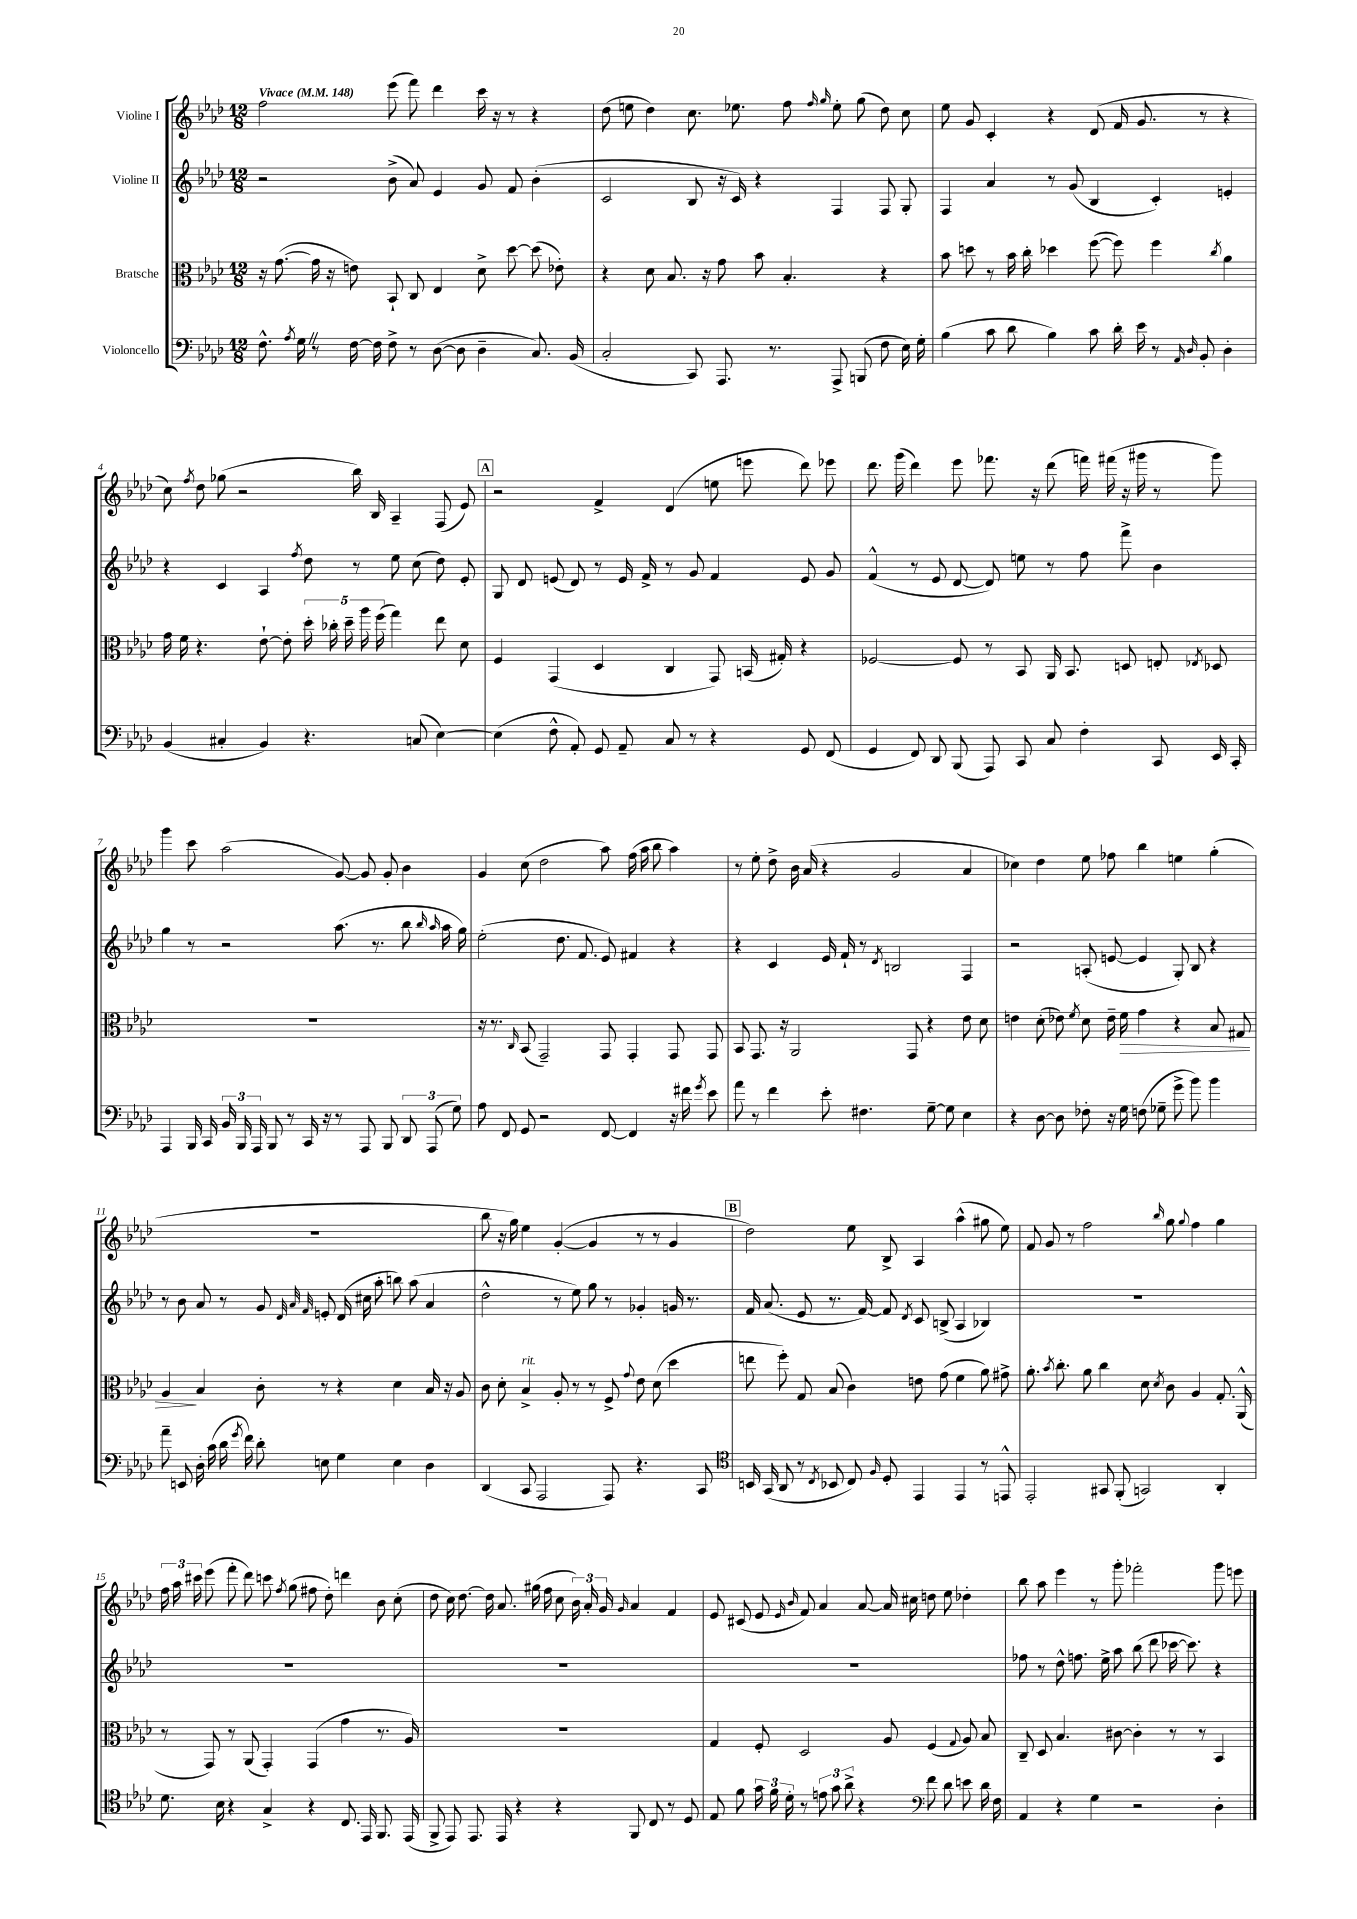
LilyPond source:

<<
\new StaffGroup <<
\new Staff = "s0" \with { instrumentName = "Violine I" } {
    \clef treble \key aes \major \numericTimeSignature \time 12/8 \tempo "Vivace" 4 = 148
    \autoBeamOff f''2 ees'''8( f'''8) des'''4 c'''16 r16 r8 r4 |
    des''8( e''8 des''4) c''8. ees''8. f''8 \grace { f''16 g''16 } ees''8-. g''8( des''8) c''8 |
    ees''8 g'8 c'4-. r4 des'8( f'16 g'8. r8 r4 |
    c''8) \acciaccatura { f''8 } des''8 ges''8( r2 bes''16) bes16 aes4-- f8( ees'8) |
    \mark \markup { \box "A" } r2 f'4-> des'4( e''8 e'''8 des'''8) ees'''8 |
    des'''8. g'''16( des'''4) ees'''8 fes'''8. r16 des'''8( f'''16) fis'''16( r16 gis'''16 r8 gis'''8) |
    g'''4 c'''8 aes''2( g'8~) g'8 g'8-. bes'4 |
    g'4 c''8( des''2 aes''8) f''16( aes''16 bes''8 aes''4) |
    r8 ees''8-. des''8-> bes'16 aes'16( r4 g'2 aes'4 |
    ces''4) des''4 ees''8 fes''8 bes''4 e''4 g''4-.( |
    R1. |
    bes''8 r16 g''16) ees''4 g'4~-.( g'4 r8 r8 g'4 |
    \mark \markup { \box "B" } des''2) ees''8 bes8-> aes4 aes''4-^( gis''8 ees''8) |
    f'8 g'8 r8 f''2 \grace { bes''16 } g''8 \appoggiatura { g''8 } f''4 g''4 |
    \tuplet 3/2 { f''16 aes''16 cis'''16 } ees'''8( f'''8-. des'''8) c'''8 \acciaccatura { f''8 } g''8( fis''8 des''8-.) d'''4 bes'8 c''8-.( |
    des''8 c''16) des''8.~ des''16 aes'8. gis''16( f''16 c''8 \tuplet 3/2 { bes'16) aes'16-. g'16 } \grace { g'16 } aes'4 f'4 |
    ees'8 cis'8( ees'8 \grace { ees'16 bes'16 } f'8) aes'4 aes'8~ aes'16 cis''16 d''8 ees''8 des''4-. |
    bes''8 aes''8 ees'''4 r8 g'''8-. fes'''2-. g'''8 e'''8 \bar "|." |
}
\new Staff = "s1" \with { instrumentName = "Violine II" } {
    \clef treble \key aes \major \numericTimeSignature \time 12/8
    \autoBeamOff r2 bes'8->( aes'8) ees'4 g'8 f'8 bes'4-.( |
    c'2 bes8 r16 c'16) r4 f4 f8 g8-. |
    f4 aes'4 r8 g'8( bes4 c'4-.) e'4-. |
    r4 c'4 aes4 \acciaccatura { f''8 } des''8 r8 ees''8 c''8( des''8) ees'8-. |
    \mark \markup { \box "A" } g8 des'8 e'8( des'8) r8 e'16 f'16-> r8 g'8 f'4 e'8 g'8 |
    f'4-^( r8 ees'8 des'8~ des'8) e''8 r8 f''8 f'''8-> bes'4 |
    g''4 r8 r2 aes''8.( r8. bes''8 \grace { bes''16 aes''16 } aes''16 g''16) |
    ees''2-.( des''8. f'8. ees'8) fis'4 r4 |
    r4 c'4 ees'16 f'16-! r8 \acciaccatura { des'8 } b2 f4 |
    r2 a8-.( e'8~ e'4 g8-.) bes8 r4 |
    r8 bes'8 aes'8 r8 g'8 \grace { des'32 aes'32 f'32 } e'8-. des'16( cis''16 aes''8-. b''8) aes''8( aes'4 |
    des''2-^ r8 ees''8) g''8 r8 ges'4-. g'16 r8. |
    \mark \markup { \box "B" } f'16 aes'8.( ees'8 r8. f'16~) f'8 \acciaccatura { des'8 } c'8 b8->( aes4 bes4) |
    R1. |
    R1. |
    R1. |
    R1. |
    fes''8 r8 des''8-^ f''8. ees''16-> aes''8 bes''8( des'''8 ces'''16~ ces'''8.) r4 \bar "|." |
}
\new Staff = "s2" \with { instrumentName = "Bratsche" } {
    \clef alto \key aes \major \numericTimeSignature \time 12/8
    \autoBeamOff r16 g'8.~( g'16 r16 e'8) bes,8-! c8 ees4 des'8-> des''8~ des''8( ees'8-.) |
    r4 des'8 bes8. r16 g'8 bes'8 bes4.-. r4 |
    bes'8 d''8 r8 bes'16 c''16-. des''4 f''8~( f''8) f''4 \acciaccatura { c''8 } aes'4 |
    g'16 f'16 r4. ees'8~-! ees'8-. \tuplet 5/4 { des''16-. ces''16-. des''16-- aes''16 f''16( } g''4) ees''8 des'8 |
    \mark \markup { \box "A" } f4 g,4( des4 c4 g,8) b,16( gis16-.) r4 |
    fes2~ fes8 r8 bes,8 aes,16 bes,8. d8 e8-. \acciaccatura { ees8 } des8 |
    R1. |
    r16 r8. \grace { c16 } bes,8( g,2--) g,8 g,4-. g,8 g,8 |
    bes,8 g,8. r16 aes,2 g,8 r4 ees'8 des'8 |
    e'4 des'8-.( ees'8) \acciaccatura { f'8 } des'8 ees'16-- f'16\> g'4 r4 bes8 gis8 |
    aes4\! bes4 c'8-. r8 r4 des'4 bes16 r16 aes8 |
    c'8 des'8-. bes4->^\markup { \italic "rit." } aes8-. r8 r8 f8-> \appoggiatura { g'8 } ees'8 des'8( des''4 |
    \mark \markup { \box "B" } e''8 f''8-.) g8 bes8( c'4) e'8 g'8( f'4 aes'8) gis'8-> |
    aes'8.-. \acciaccatura { bes'8 } c''8.-. aes'8 c''4 des'8 \acciaccatura { des'8 } c'8 aes4 g8.-. aes,16-^( |
    r8 g,8) r8 aes,8( g,4-.) g,4( g'4 r8. aes16) |
    R1. |
    g4 f8-. des2 aes8 f4( \appoggiatura { g8 } aes8) bes8 |
    c8-- des8 bes4. cis'8~ cis'4-. r8 r8 bes,4 \bar "|." |
}
\new Staff = "s3" \with { instrumentName = "Violoncello" } {
    \clef bass \key aes \major \numericTimeSignature \time 12/8
    \autoBeamOff f8.-^ \acciaccatura { aes8 } g16 \once \override BreathingSign.text = \markup { \musicglyph "scripts.caesura.straight" } \breathe r8 f16~ f16 f8-> r8 des8~( des8 des4-- c8.) bes,16( |
    c2-. c,8) aes,,8. r8. aes,,8-> b,,8( f8 ees16) g16-. |
    bes4( c'8 des'8 bes4) c'8 des'16-. ees'16 r8 \grace { aes,16 des16 } bes,8-. des4-. |
    bes,4( cis4-. bes,4) r4. c8( ees4~) |
    \mark \markup { \box "A" } ees4( f8-^ aes,8-.) g,8 aes,8-- c8 r8 r4 g,8 f,8( |
    g,4 f,8) des,8 bes,,8( aes,,8) c,8 c8 f4-. c,8 ees,16 c,16-. |
    aes,,4 bes,,16 c,16 \tuplet 3/2 { bes,16 bes,,16 aes,,16 } bes,,8 r8 c,16 r16 r8 aes,,8 bes,,8 \tuplet 3/2 { des,8 aes,,8( g8) } |
    aes8 f,8 g,8 r2 f,8~ f,4 r16 fis'16 \acciaccatura { g'8 } ees'8 |
    aes'8 r8 f'4 ees'8-. fis4. g8~-- g8 ees4 |
    r4 des8~ des8 fes8-. r16 g16 f8( ges8-- g'8-> bes'8) bes'4 |
    aes'8-- e,8 des16-. c'16( des'16 \acciaccatura { g'8 } f'16) des'8-. e8 g4 e4 des4 |
    des,4( c,8 aes,,2 aes,,8) r4. c,8 |
    \mark \markup { \box "B" } \clef tenor b,16 g,16( aes,8 r8 \acciaccatura { c8 } bes,8 c8) \grace { f16 } des8-. ees,4 ees,4 r8 e,8-^ |
    ees,2-. gis,8 f,8-.( g,2) aes,4-. |
    des'8. bes16 r4 g4-> r4 c8. ees,16 f,8. ees,16( |
    f,8-> ees,8) ees,8. ees,16 r4 r4 f,8 c8 r8 des8 |
    ees8 f'8 \tuplet 3/2 { g'16 f'16 des'16-. } r8 \tuplet 3/2 { e'8 g'8 aes'8-> } r4 \clef bass f'8 des'8 e'8 des'16 f16 |
    aes,4 r4 g4 r2 des4-. \bar "|." |
}
>>
>>
